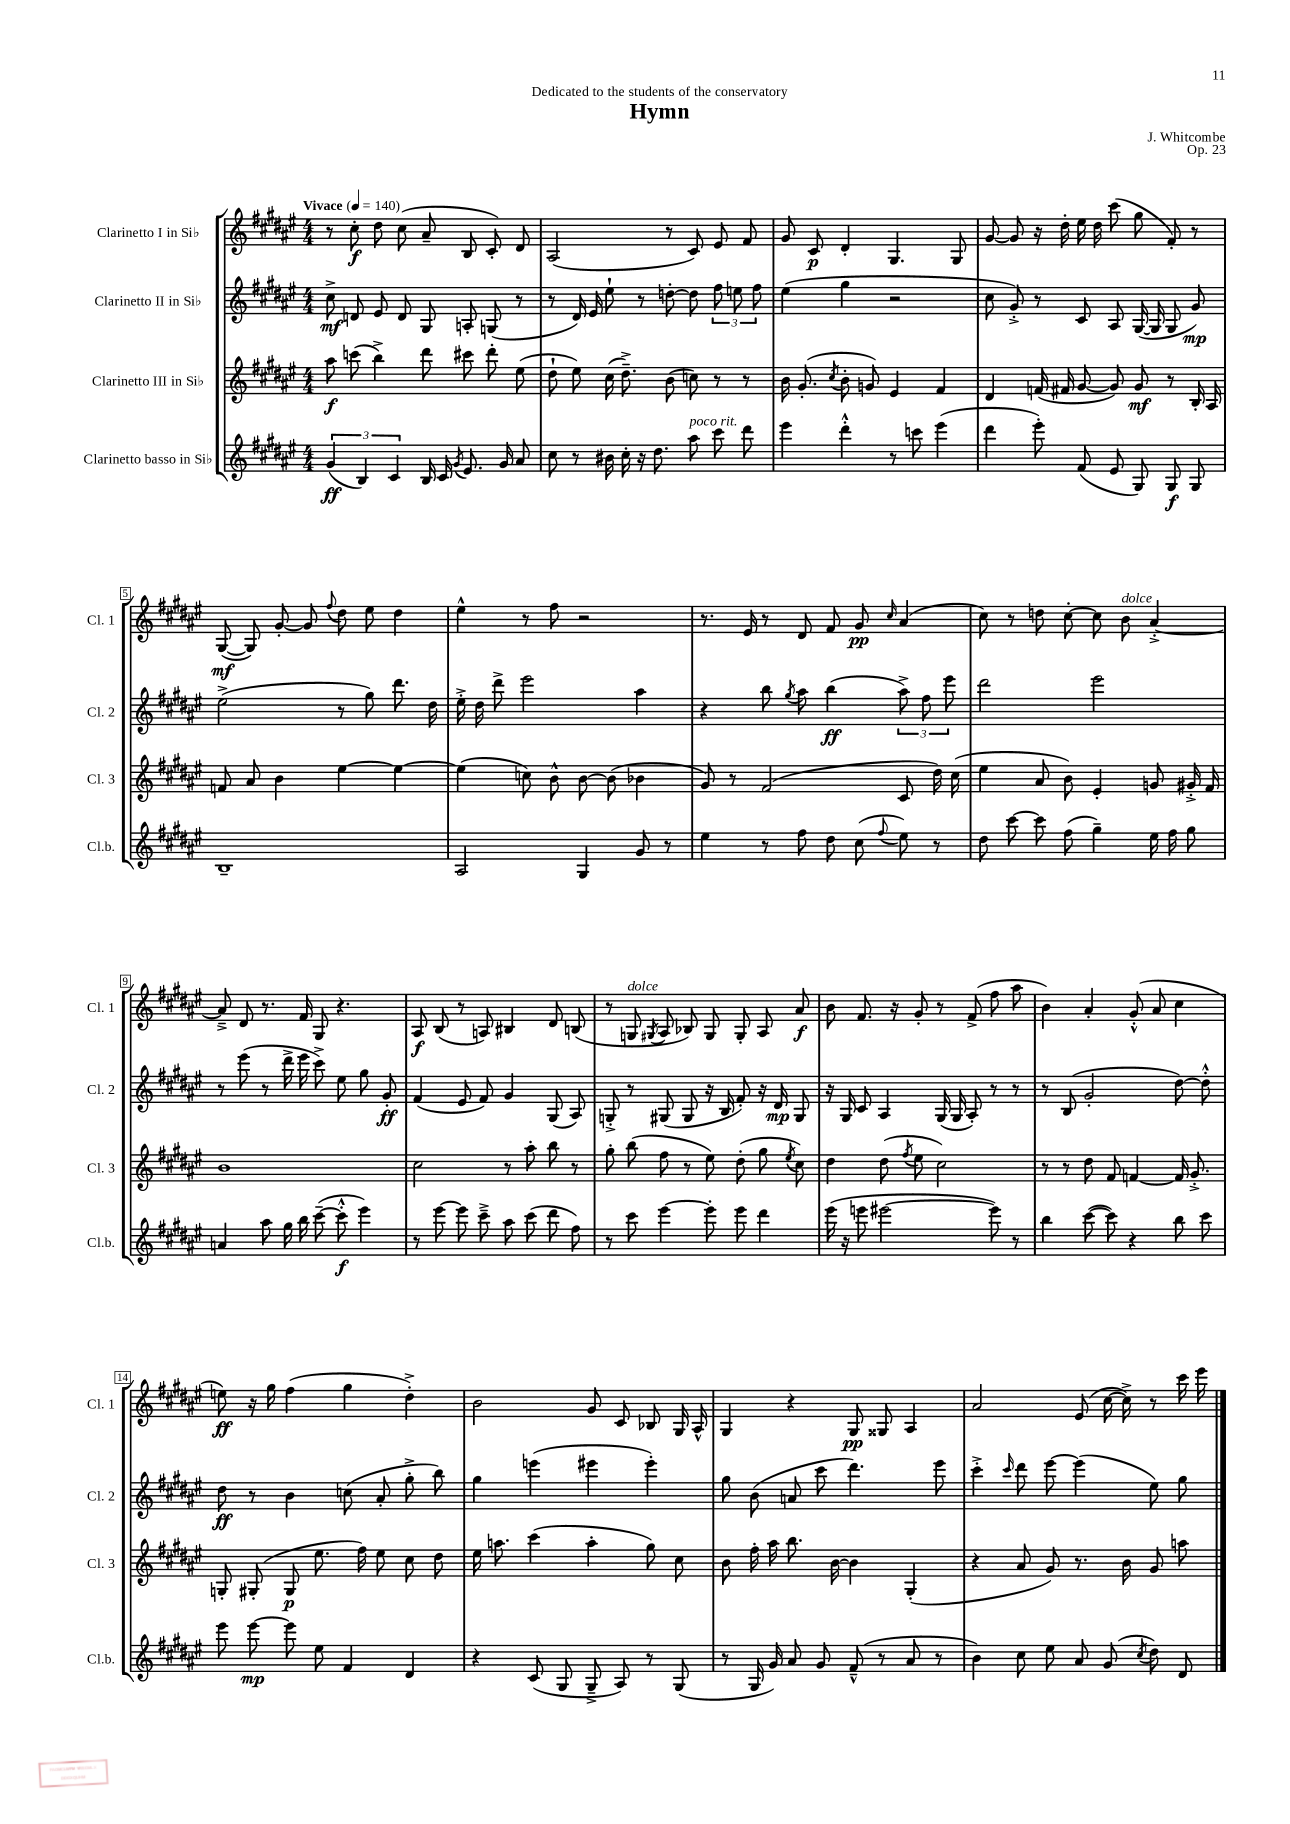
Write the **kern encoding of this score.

**kern	**kern	**kern	**kern
*staff4	*staff3	*staff2	*staff1
*clefG2	*clefG2	*clefG2	*clefG2
*k[f#c#g#d#a#e#]	*k[f#c#g#d#a#e#]	*k[f#c#g#d#a#e#]	*k[f#c#g#d#a#e#]
*M4/4	*M4/4	*M4/4	*M4/4
*MM140	*MM140	*MM140	*MM140
(6g#	8aa#	8cc#^	8r
.	(8ccc	8d	8cc#'
6B)	.	.	.
.	4bb^)	8e#	8dd#
6c#	.	.	.
.	.	8d	(8cc#
16B	8ddd#	8G#	8a#~
16c#	.	.	.
8qg#	.	.	.
8.e#	8ccc#	8A'	8B
.	8ddd#'	(8G	8c#')
16g#	.	.	.
8a#	(8ee#	8r	8d#
=	=	=	=
8cc#	8dd#`	8r	(2A#
8r	8ee#)	16d#)	.
.	.	16e#	.
16b#	(16cc#	8ee#`	.
16cc#'	8.dd#~^)	.	.
16r	.	8r	.
8.dd#	.	.	.
.	(8b	[8dd'	8r
8aa#	8cc)	8dd]	8c#)
8ccc#	8r	12ff#	8e#
.	.	12ee	.
8ddd#	8r	.	8f#
.	.	12ff#	.
=	=	=	=
4eee#	16b	(4ee#	8g#
.	(8.g#'	.	.
.	.	.	8c#
.	8qcc#	.	.
4ddd#'^^	8b'	4gg#	4d#'
.	8g)	.	.
8r	4e#	2r	4.G#
8ccc	.	.	.
(4eee#	4f#	.	.
.	.	.	8G#
=	=	=	=
4ddd#	4d#	8cc#	[8g#
.	.	8g#'^)	8g#]
8eee#')	(16f	8r	16r
.	16f#	.	16dd#'
(8f#	[8g#	8c#	16ee#
.	.	.	16dd#
8e#	8g#])	8A#	(8ccc#
8G#)	8g#	([16G#	8gg#
.	.	16G#]	.
8G#	8r	8G#	8f#')
8G#	16B'	8g#)	8r
.	16A#	.	.
=	=	=	=
1B~	8f	(2ee#^	([8G#
.	8a#	.	8G#])
.	4b	.	[8g#'
.	.	.	8g#]
.	.	.	8qqff#
.	[4ee#	8r	8dd#
.	.	8gg#)	8ee#
.	4ee#_	8.ddd#	4dd#
.	.	16dd#	.
=	=	=	=
2A#	(4ee#]	16ee#'^	4ee#^^
.	.	16dd#	.
.	.	8ddd#^	.
.	8cc)	2eee#	8r
.	8b^^	.	8ff#
4G#	[8b	.	2r
.	(8b]	.	.
8g#	4b-	4aa#	.
8r	.	.	.
=	=	=	=
4ee#	8g#)	4r	8.r
.	8r	.	.
.	.	.	16e#
8r	(2f#	8bb	8r
.	.	8qgg#	.
8ff#	.	8aa#	8d#
8dd#	.	(4bb	8f#
(8cc#	.	.	8g#
8qqff#	.	.	16qqcc#
8ee#)	8c#	12aa#^)	(4a#
.	.	12ff#	.
8r	16dd#)	.	.
.	.	12eee#	.
.	(16cc#	.	.
=	=	=	=
8dd#	4ee#	2ddd#	8cc#)
[8ccc#	.	.	8r
8ccc#]	8a#	.	8dd
(8ff#	8b)	.	[8cc#'
4gg#~)	4e#'	2eee#	8cc#]
.	.	.	8b
16ee#	8g	.	[4a#'^
16ff#	.	.	.
8gg#	16g#'^	.	.
.	16f#	.	.
=	=	=	=
4a	1b	8r	8a#~^]
.	.	(8eee#	8d#
8aa#	.	8r	8.r
16gg#	.	16ddd#^	.
16bb	.	16eee#	16f#
([8ccc#~	.	8ccc#^)	8G#
8ccc#'^^]	.	8ee#	4.r
4eee#)	.	8gg#	.
.	.	8g#'	.
=	=	=	=
8r	2cc#	(4f#	8A#
[8eee#	.	.	(8B
8eee#]	.	8e#	8r
8ccc#~^	.	8f#)	8A)
8aa#	8r	4g#	4B#
(8ccc#	8aa#'	.	.
8ddd#	8bb	(8G#	8d#
8ff#)	8r	8A#)	(8B
=	=	=	=
8r	8gg#'	8G'^	8r
8ccc#	(8bb	8r	8G
.	.	.	8qG#
[4eee#	8ff#	(8G#	8A#
.	8r	8G#	8B-)
8eee#']	8ee#)	16r	8G#
.	.	16B	.
8eee#	(8dd#'	8f#')	8G#'
4ddd#	8gg#	16r	8A#
.	.	16d#	.
.	8qee#	.	.
.	8cc#)	8G#	8a#
=	=	=	=
(16eee#	4dd#	16r	8b
16r	.	16G#	.
8eee	.	8c#	8.f#
[2eee#	(8dd#	4A#	.
.	.	.	16r
.	8qff#	.	.
.	8ee#	.	8g#'
.	2cc#)	(16G#	8r
.	.	16G#	.
.	.	8A#')	(8f#^
8eee#])	.	8r	8ff#
8r	.	8r	8aa#
=	=	=	=
4bb	8r	8r	4b)
.	8r	(8B	.
([8ccc#	8dd#	2g#'	4a#'
8ccc#])	8f#	.	.
4r	[4f	.	(8g#'^^
.	.	.	8a#
8bb	16f]	[8dd#)	4cc#
.	8.g#'^	.	.
8ccc#	.	8dd#'^^]	.
=	=	=	=
8eee#	8G'	8dd#	8ee)
[8eee#	(8G#'	8r	16r
.	.	.	16gg#
8eee#]	8G#	4b	(4ff#
8ee#	8.ee#	.	.
4f#	.	(8cc	4gg#
.	16ff#)	.	.
.	8ee#	8a#'	.
4d#	8cc#	8gg#'^	4dd#'^)
.	8dd#	8bb)	.
=	=	=	=
4r	16ee#	4gg#	2b
.	8.aa	.	.
(8c#	(4ccc#	(4eee	.
8G#	.	.	.
8G#~^	4aa'	4eee#	8g#
8A#)	.	.	8c#
8r	8gg#)	4eee#')	8B-
(8G#	8cc#	.	16G#
.	.	.	16A#^^
=	=	=	=
8r	8b	8gg#	4G#
16G#	16ff#'	(8b	.
16g#)	16aa#	.	.
8a#	8.bb	8a	4r
8g#	.	8ccc#	.
.	[16b	.	.
(8f#~^^	4b]	4.ddd#)	8G#
8r	.	.	8G##
8a#	(4G#'	.	4A#
8r	.	8eee#	.
=	=	=	=
4b)	4r	4ccc#'^	2a#
.	.	16qqccc#	.
8cc#	8a#	8ddd#	.
8ee#	8g#)	[8eee#	.
8a#	8.r	(4eee#]	(8e#
(8g#	.	.	[16cc#
.	16b	.	16cc#^])
8qcc#	.	.	.
8dd#)	8g#	8ee#)	8r
8d#	8aa	8gg#	16ccc#
.	.	.	16eee#
==	==	==	==
*-	*-	*-	*-
